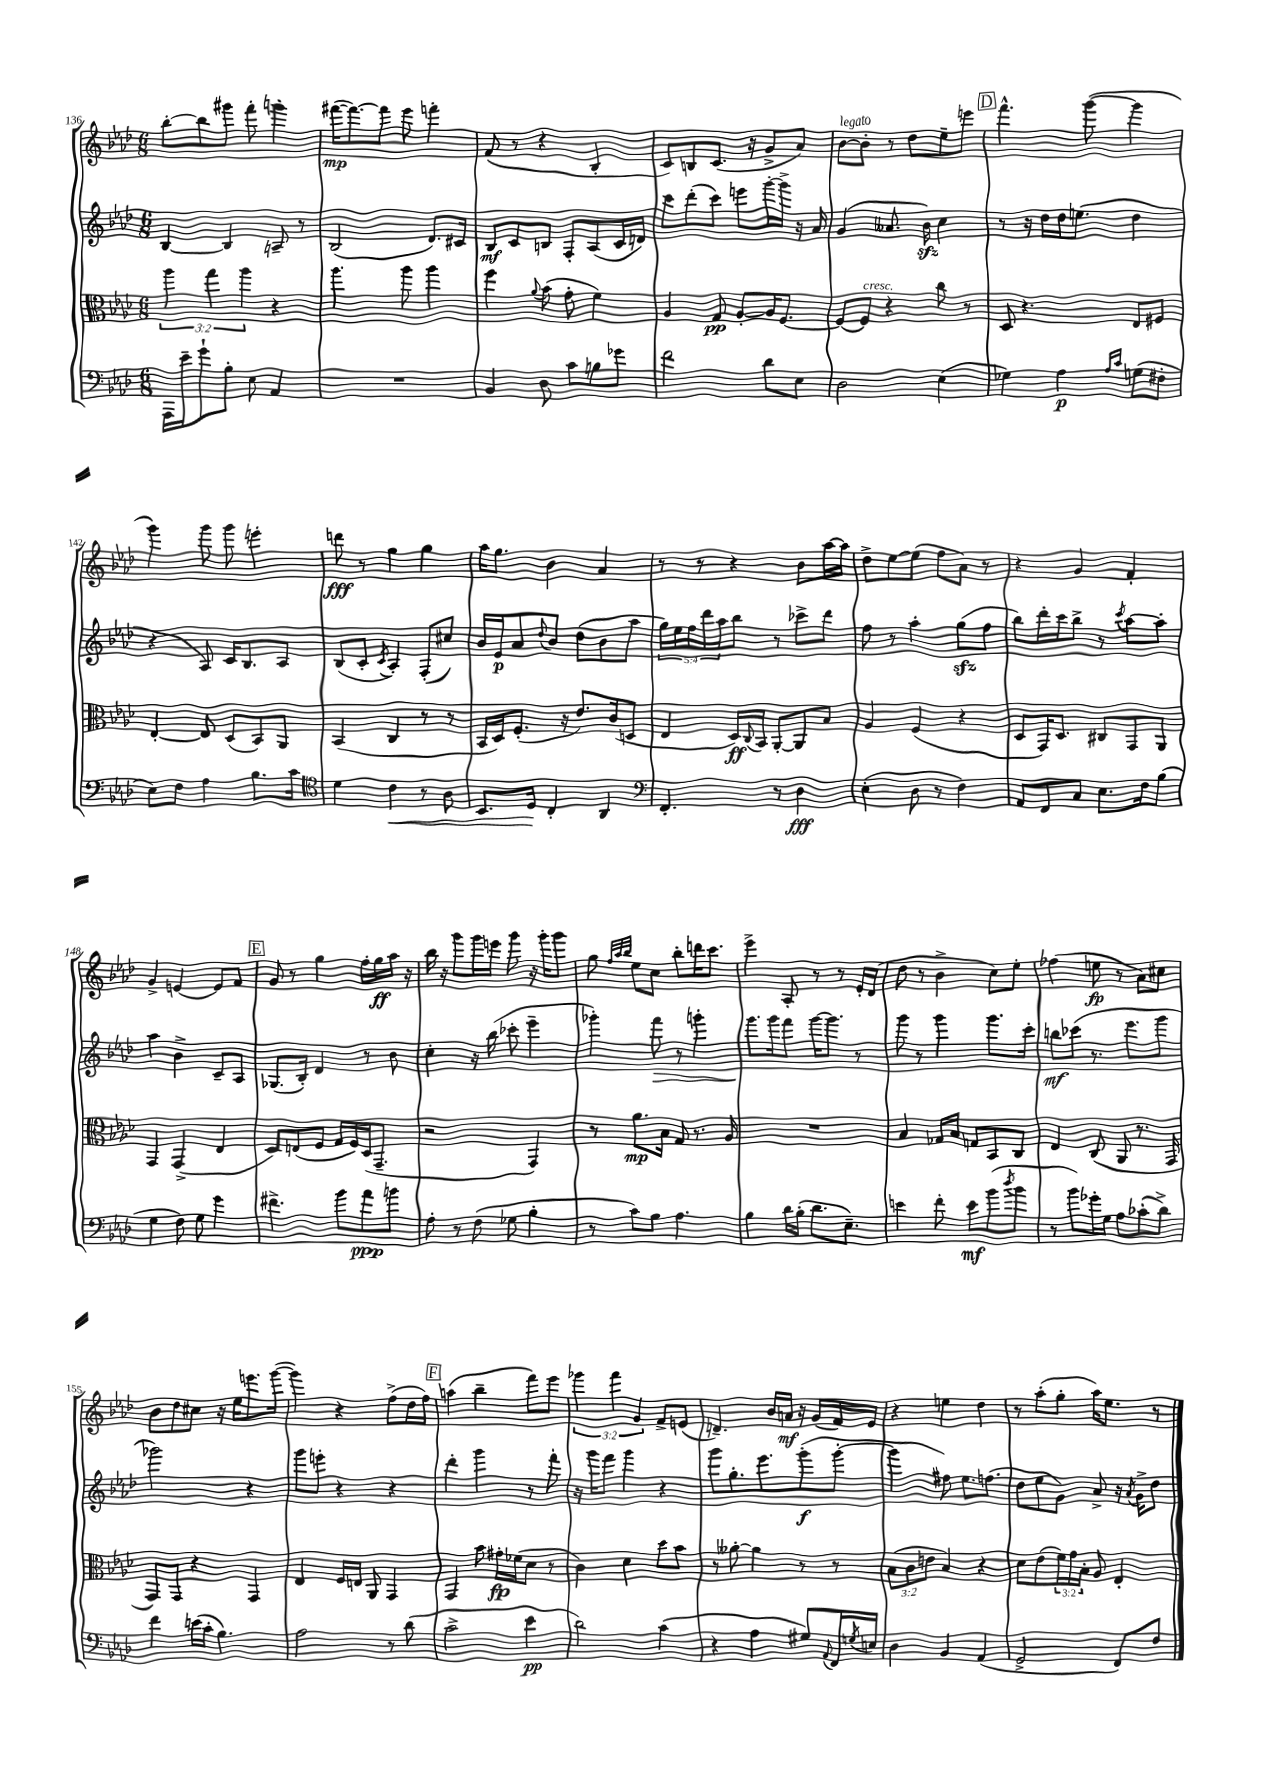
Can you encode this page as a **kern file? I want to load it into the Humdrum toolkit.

**kern	**kern	**kern	**kern
*staff4	*staff3	*staff2	*staff1
*clefF4	*clefC3	*clefG2	*clefG2
*k[b-e-a-d-]	*k[b-e-a-d-]	*k[b-e-a-d-]	*k[b-e-a-d-]
*M6/8	*M6/8	*M6/8	*M6/8
16AAA-\LL	6aa-\	[4B-/	[8bb-'\L
16e-~\J	.	.	.
8g`\	.	.	8bb-\]
.	6gg\	.	.
8B-'\J	.	4B-/]	8ggg#\J
.	6aa-\	.	.
8E-\	.	.	8fff'\
4AA-/	4r	8A~/	4ggg'\
.	.	8r	.
=	=	=	=
2.r	4.aa-\	(2B-/	([16fff#\LK
.	.	.	8.fff#\_)
.	.	.	8fff#\]J
.	8aa-\	.	8eee-\
.	4aa-\	8.d-/L)	4fff'\
.	.	16c#/Jk	.
=	=	=	=
4BB-/	4ff\	8B-/L	(8f/
.	.	8c/	8r
.	8qqa-/	.	.
8D-\	(8b-\	8B/J	4r
8c\L	8g'\	8F'/L	.
8B\	4f\)	(8A-/	4B-'/
8g-\J	.	16c/L	.
.	.	16d/JJ)	.
=	=	=	=
2f\	4A-/	8ccc\L	8c/L)
.	.	(8ddd-'\	8B/
.	8G/	8ccc\J)	(8.c/J
.	[8A-'/L	8eee\L	.
.	.	.	16r
8d-\L	16A-/]K	[16ggg'\L	8g^/L
.	[8.F/J	16ggg^\]JJ	.
8E-\J	.	16r	8a-/J)
.	.	16a-/	.
=	=	=	=
2D-\	8F/_L	(4g/	[8b-\L
.	8F/]J	.	8b-'\]J
.	4r	8.a--/	8r
.	.	.	8dd-\L
.	.	16b-\)	.
(4E-\	8cc\	4cc\	8ee-~\
.	8r	.	8eee\J
=	=	=	=
4G-\)	8D-/	8r	4.fff^^\
.	4.r	16r	.
.	.	16dd-\LL	.
4A-\	.	16dd-\J	.
.	.	(8.ee\J	.
.	.	.	([8ggg\
16qqA-/LL	.	.	.
16qqc/JJ	.	.	.
(8G\L	8E-/L	4dd-\	4ggg\]
8F#'\J	8F#/J	.	.
=	=	=	=
8E-\L)	[4E-'/	4r	4ggg\)
8F\J	.	.	.
4A-\	8E-/]	8A-/)	8ggg\
.	(8D-/L	16c/LK	8ggg\
.	.	8.B-/	.
8.B-\L	8BB-/)	.	4eee'\
.	8AA-/J	8A-/J	.
16c\Jk	.	.	.
=	=	=	=
*clefC4	*	*	*
4d-\	(4BB-/	(8B-/L	8ddd\
.	.	8c'/J	8r
.	.	8qc/	.
4c\	4C/	4A-'/)	4gg\
8r	8r	(8F'/L	4gg\
8A-\	8r	8cc#/J)	.
=	=	=	=
8.BB-/L	16BB-/LL	16b-/LL	16aa-\LK
.	16D-/J)	16e-/J	8.gg\J
.	(8.F'/J	8a-/	.
16D-/Jk	.	.	.
.	.	8qqdd-/	.
4C'/	.	8b-/J	4b-\
.	16r	.	.
.	8.e-/L)	(8dd-\L	.
4AA-/	.	8b-\	4a-/
.	(16c/k	.	.
.	8D/J	8aa-\J	.
=	=	=	=
*clefF4	*	*	*
4.FF'/	4E-/	20gg\LL)	8r
.	.	20ee-\	.
.	.	20ff\	.
.	.	.	8r
.	.	20ddd-\	.
.	.	20aa-\J	.
.	16D-/LL)	8bb-\J	4r
.	8qqC/	.	.
.	16BB-/JJ	.	.
8r	[8AA-'/L	8r	.
4D-\	8AA-/]	8ccc-^\L	8b-\L
.	8B-/J	8ddd-\J	[16aa-\L
.	.	.	16aa-\]JJ
=	=	=	=
(4E-'\	4A-/	8ff\	8dd-^\L
.	.	8r	[8ee-\
8D-\	(4F/	4aa-'\	(8ee-\]J
8r	.	.	8ff\L
4F\)	4r	(8gg\L	8a-\J)
.	.	8ff\J	8r
=	=	=	=
8AA-/L	8D-/L	8bb-\L)	4r
8FF/	16GG/K)	16ddd-'\L	.
.	8.D-/J	16ccc\J	.
8C/J	.	8bb-^\J	4g/
8.E-\L	8C#/L	8r	.
.	.	8qccc/	.
.	8GG/	[8aa-\L	4f'/
16F\k	.	.	.
(8B-\J	8AA-/J	8aa-'\]J	.
=	=	=	=
4G\	4GG/	4aa-\	4g^/
8F\)	(4GG^/	4b-^\	[4e/
8G\	.	.	.
4g\	4E-/	8c~/L	8e/]L
.	.	8A-/J	8f/J
=	=	=	=
4.f#^\	8D-/L)	(8.G-/L	8g/
.	(8E/	.	8r
.	.	16B-'/Jk)	.
.	8F/J	4d-/	4gg\
8b-\L	16G/LL	.	.
.	16F/)	.	.
8a-\	(16D-/J	8r	16ff'\LL
.	8.GG~/J	.	16gg\
8b\J	.	8b-\	16aa-\JJ
.	.	.	16r
=	=	=	=
8A-'\	2r	4cc'\	16bb-\
.	.	.	16r
8r	.	.	8ggg\L
(8F\	.	16r	16ggg\L
.	.	(16bb-\	16eee\JJ
8G-\	.	8ccc-'\	8ggg\
4B-'\	4GG/)	4eee-~\	16r
.	.	.	16ggg'\LK
.	.	.	8ggg\J
=	=	=	=
8r	8r	4ggg-'\)	8gg\
.	.	.	32qqff/LLL
.	.	.	32qqaa-/
.	.	.	32qqbb-/JJJ
8c\L)	8.a-\L	.	8ee-\L
8B-\J	.	8fff\	8cc\J
.	16B-\Jk	.	.
4.A-\	8G/	8r	8bb-'\L
.	8.r	4ggg'\	16ddd\K
.	.	.	8.ccc\J
.	16A-/	.	.
=	=	=	=
4B-\	2.r	8.ggg\L	4eee-^\
.	.	16ggg\k	.
16d-\LL	.	8fff\J	8A-'/
(16B-'\JJ	.	.	.
8.d-\L	.	[16ggg\LK	8r
.	.	8.ggg\]J	.
.	.	.	8r
8.E-~\J)	.	.	.
.	.	8r	16e-'/LL
.	.	.	(16d-/JJ
=	=	=	=
4e\	4B-/	8ggg\	8dd-\
.	.	8r	8r
8f'\	16G-/LL	4ggg\	4b-^\
.	16B-/JJ	.	.
8e\L	8G/L	.	.
(8b-\	8BB-/	8.ggg\L	8cc\L)
8qdd-/	.	.	.
8b-\J	8C/J	.	8ee-'\J
.	.	16ccc'\Jk	.
=	=	=	=
8r	4E-/	8bb\L	(4ff-\
8b-\L)	.	(8ccc-\J	.
16g-'\L	(8C/	8.r	8ee\
16G\JJ	.	.	.
8A-\L	8AA-/	.	8r
.	.	8.eee-\L	.
(8c-'\	8.r	.	8a-\L)
8d-^\J)	.	8ggg\J	8cc#\J
.	16GG/	.	.
=	=	=	=
4f\	8GG/L)	2ggg-\)	8b-\L
.	8GG/J	.	8dd-\
(16e\LL	4r	.	8cc#\J
16c'\JJ	.	.	.
4.B-\)	.	.	16r
.	.	.	16ee-\LK
.	4GG/	4r	8.eee\
.	.	.	([16ggg\Jk
=	=	=	=
2A-\	4E-/	8ggg\L	4ggg\])
.	.	8eee'\J	.
.	16F/LL	4r	4r
.	16E/JJ	.	.
.	8AA-/	.	.
8r	4GG/	4r	(8ff^\L
(8d-\	.	.	16dd-\L
.	.	.	16ff\JJ)
=	=	=	=
2c^\	4GG/	4ddd-'\	(4aa\
.	8b-\	4ggg\	4bb-~\
.	16g#'\LL	.	.
.	(16f-\J	.	.
4e-\	8d-\J	8r	8fff\L)
.	8r	8fff'\	8eee-\J
=	=	=	=
2d-\)	4c\)	16r	6ggg-\
.	.	16ggg\LK	.
.	.	8fff\J	.
.	.	.	6fff\
.	4d-\	4ggg\	.
.	.	.	6g/
(4c\	8dd-\L	4r	8f^/L
.	8b-\J	.	(8e/J
=	=	=	=
4r	8r	8ggg\L	4.d~/)
.	[8a--'\	8.gg'\	.
4A-\	4a--\]	.	.
.	.	8.eee-\	.
.	.	.	16b-/LL
.	.	.	16a/JJ
8G#/L)	8r	(8ggg'\	16r
.	.	.	(16g/LL
8qqAA-/	.	.	.
16FF/L	8r	[8ggg'\J	16f/)
8qG/	.	.	.
16E/JJ	.	.	16e-/JJ
=	=	=	=
4D-\	(12B-\L	4ggg\]	4r
.	12c\	.	.
.	12e\J	.	.
4BB-/	4B-/)	8ff#\)	4ee\
.	.	8.ee-\L	.
(4AA-/	4r	.	4dd-\
.	.	(8.ff\J	.
=	=	=	=
2GG^/	8d-\L	8dd-\L	8r
.	(8e-\	8ee-\	(8aa-'\L
.	24f\L)	8g\J)	8gg'\J
.	24g\	.	.
.	24B-'\JJ	.	.
.	8A-/	8a-^/	16aa-\LK)
.	.	.	8.ee-\J
8FF/L)	4E-'/	16r	.
.	.	8qa-/	.
.	.	16g^\LK	.
8F/J	.	8dd-\J	8r
==	==	==	==
*-	*-	*-	*-
